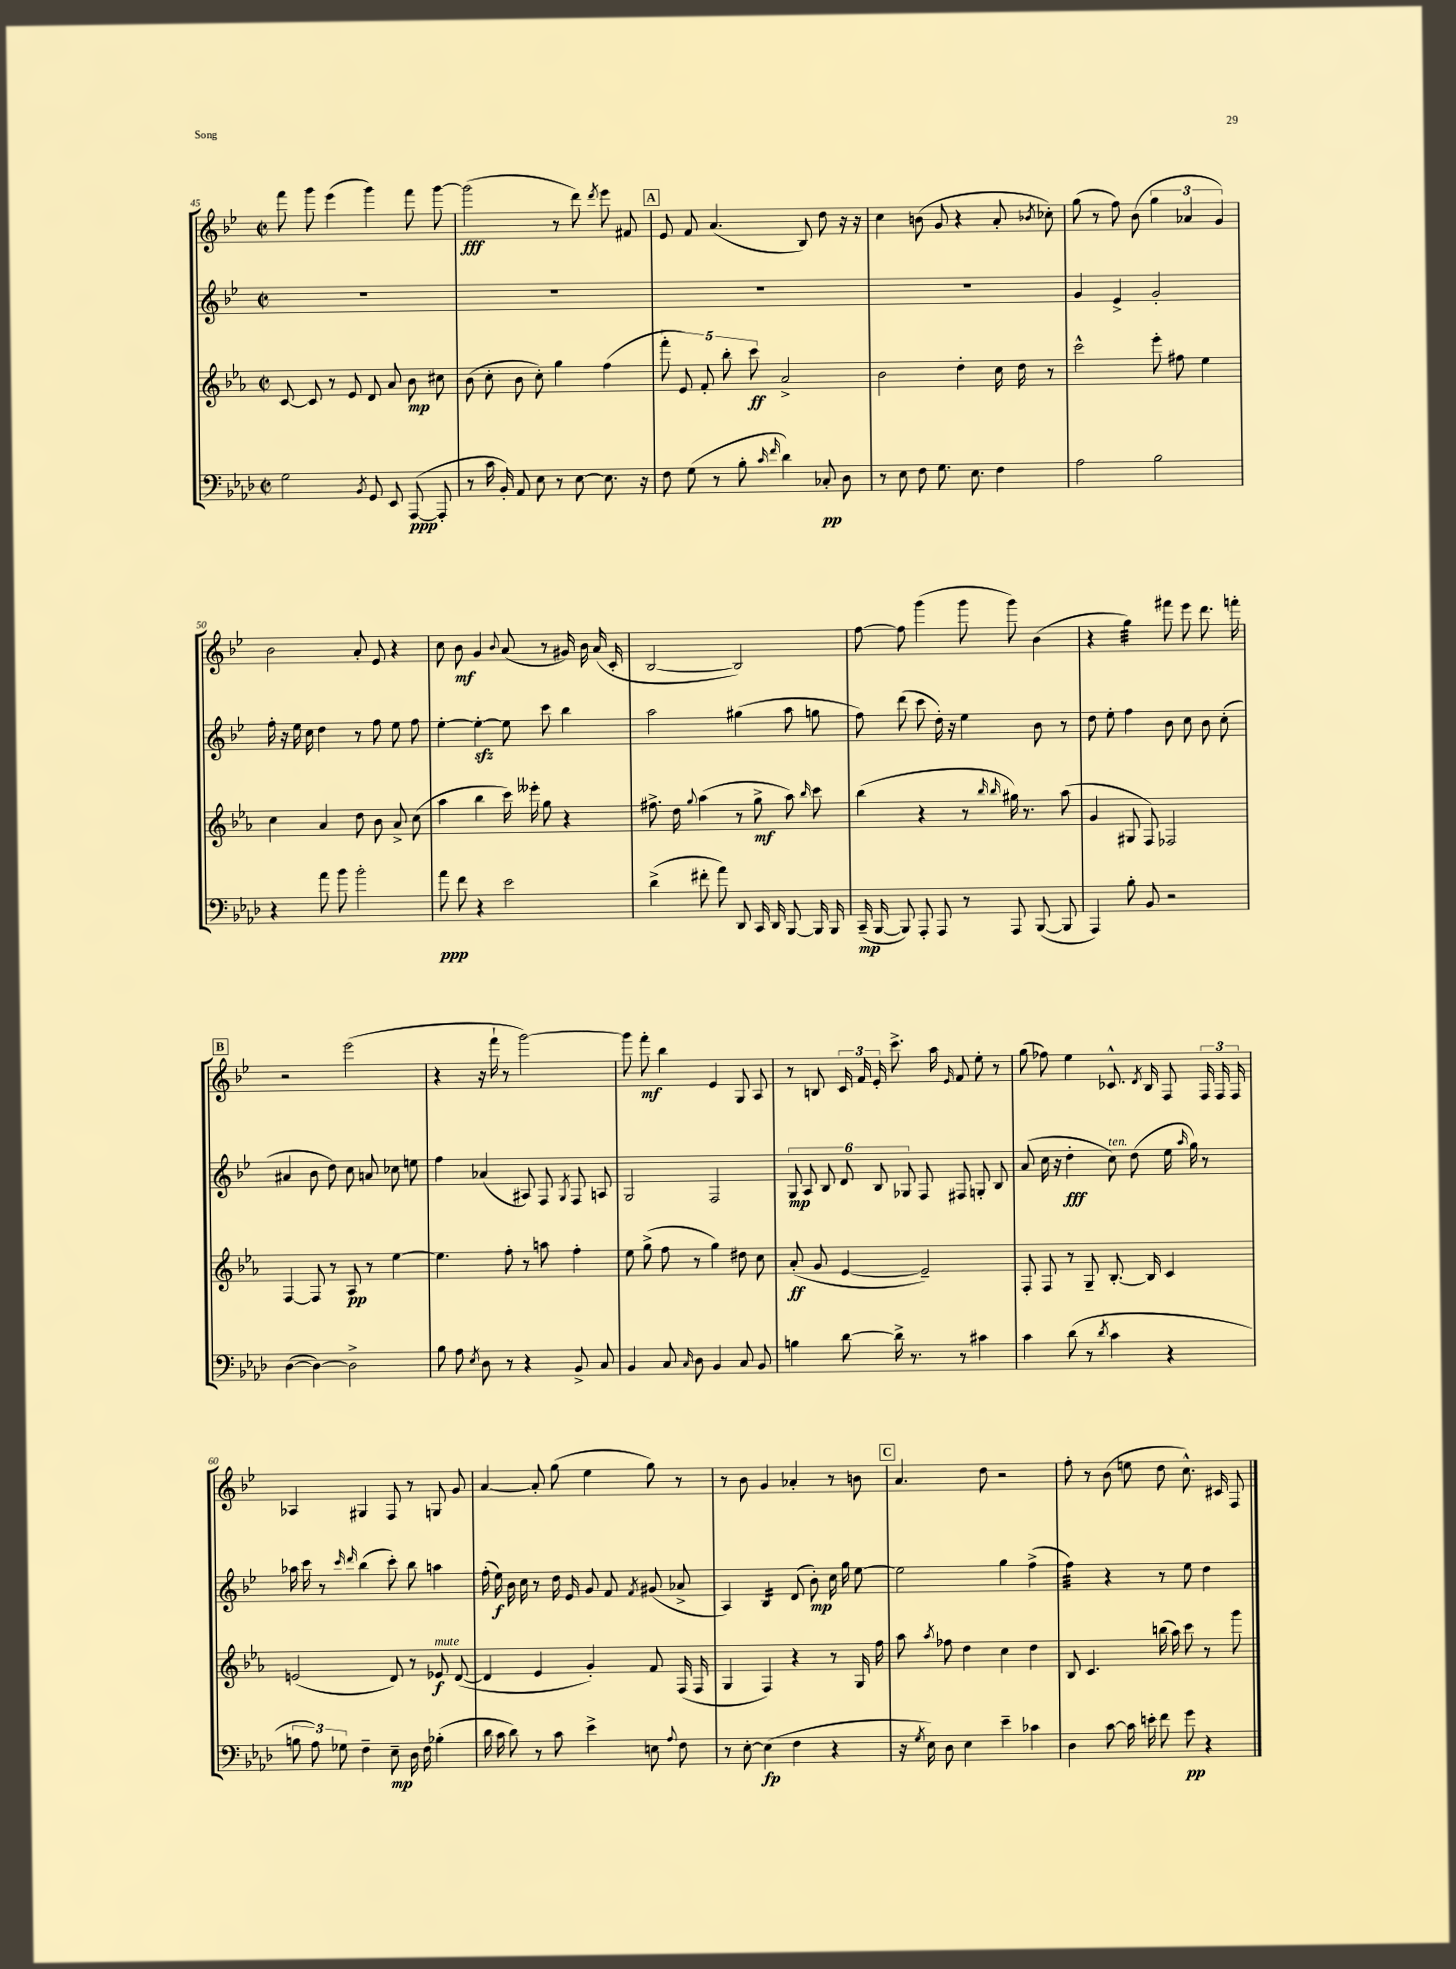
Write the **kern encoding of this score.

**kern	**kern	**kern	**kern
*staff4	*staff3	*staff2	*staff1
*clefF4	*clefG2	*clefG2	*clefG2
*k[b-e-a-d-]	*k[b-e-a-]	*k[b-e-]	*k[b-e-]
*M2/2	*M2/2	*M2/2	*M2/2
*met(c|)	*met(c|)	*met(c|)	*met(c|)
2G\	[8c/	1r	8fff\
.	8c/]	.	8ggg\
.	8r	.	(4eee-\
.	8e-/	.	.
8qBB-/	.	.	.
8GG/	8d/	.	4ggg\)
8EE-/	8a-/	.	.
([8AAA-/	8b-\	.	8fff\
8AAA-'/]	8cc#\	.	[8ggg\
=	=	=	=
8r	(8b-\	1r	(2ggg\]
16c\	8cc'\	.	.
16BB-'/)	.	.	.
8AA-/	8b-\	.	.
8E-\	8cc'\)	.	.
8r	4gg\	.	8r
[8E-\	.	.	8ddd\)
.	.	.	8qddd/
8.E-\]	(4ff\	.	8eee-\
.	.	.	8f#/
16r	.	.	.
=	=	=	=
8F\	10fff'\	1r	8e-/
.	10e-/)	.	.
(8G\	.	.	8f/
.	10f'/	.	.
8r	.	.	(4.a/
.	10bb-'\	.	.
8B-'\	.	.	.
.	10ccc\	.	.
16qqc/	.	.	.
16qqf/	.	.	.
4d-\)	2a-^/	.	.
.	.	.	8B-/)
8C-'/	.	.	8dd\
8D-\	.	.	16r
.	.	.	16r
=	=	=	=
8r	2b-\	1r	4cc\
8E-\	.	.	.
8F\	.	.	(8b\
8.G\	.	.	8g/
.	4dd'\	.	4r
8.E-\	.	.	.
4F\	16cc\	.	8a'/
.	16dd\	.	.
.	.	.	8qb-/
.	8r	.	8cc-'\)
=	=	=	=
2A-\	2ccc^^\	4g/	(8gg\
.	.	.	8r
.	.	4e-^/	8ff\)
.	.	.	(8b-\
2B-\	8eee-'\	2g'/	6gg\
.	8ff#\	.	.
.	.	.	6a-/
.	4ee-\	.	.
.	.	.	6g/)
=	=	=	=
4r	4cc\	16ff'\	2b-\
.	.	16r	.
.	.	16ee-\	.
.	.	16cc\	.
8a-\	4a-/	4dd\	.
8b-\	.	.	.
2b-'\	8dd\	8r	8a'/
.	8b-\	8ff\	8e-/
.	8a-^/	8ee-\	4r
.	(8cc\	8ff\	.
=	=	=	=
8a-\	4aa-\	[4ee-'\	8cc\
8f\	.	.	8b-\
4r	4bb-\	4ee-'\_	4g/
.	.	.	8qqb-/
2e-\	16ccc\)	8ee-\]	(8a/
.	16eee--'\	.	.
.	8gg\	8ccc\	8r
.	4r	4bb-\	16g#/)
.	.	.	16b-\
.	.	.	(16a/
.	.	.	16c'/
=	=	=	=
(4d-^\	8.ff#^\	2aa\	[2B-/
.	16dd\	.	.
.	8qqgg/	.	.
8f#'\	(4aa-\	.	.
8a-\)	.	.	.
8DD-/	8r	(4gg#\	2B-/])
16CC/	8gg^\	.	.
16DD-/	.	.	.
[8BBB-/	8aa-\)	8aa\	.
.	16qqbb-/	.	.
16BBB-/]	8ccc\	8gg\	.
16BBB-/	.	.	.
=	=	=	=
(16CC~/	(4bb-\	8ff\)	[8ff\
[16BBB-/	.	.	.
8BBB-/])	.	(8ddd\	8ff\]
8AAA-'/	4r	8ccc\	(4ggg\
8AAA-/	.	16dd'\)	.
.	.	16r	.
8r	8r	4ee-\	8ggg\
.	16qqbb-/	.	.
.	16qqbb-/	.	.
8AAA-/	16gg#\)	.	8ggg\)
.	8.r	.	.
([8BBB-/	.	8b-\	(4b-\
8BBB-/]	(8aa-\	8r	.
=	=	=	=
4AAA-/)	4g/	8dd\	4r
.	.	8ee-'\	.
8B-'\	8G#/	4ff\	4gg\)
8BB-/	8F/)	.	.
2r	2F-/	8b-\	8fff#\
.	.	8cc\	8eee-\
.	.	8b-\	8.ddd\
.	.	(8cc'\	.
.	.	.	16fff'\
=	=	=	=
([4D-\	[4F/	4a#/	2r
4D-\_)	8F/]	8b-\	.
.	8r	8dd\)	.
2D-^\]	8A-/	8cc\	(2eee-\
.	8r	8a/	.
.	[4ee-\	8cc-\	.
.	.	8ee\	.
=	=	=	=
8B-\	4.ee-\]	4ff\	4r
8A-\	.	.	.
8qE-/	.	.	.
8D-\	.	(4a-/	16r
.	.	.	16fff`\
8r	8ff'\	.	8r
4r	8r	8A#/)	[2ggg\)
.	8aa\	8F/	.
.	.	8qG/	.
8BB-^/	4ff'\	8F/	.
8C/	.	8A/	.
=	=	=	=
4BB-/	8ee-\	2G/	8ggg\]
.	(8gg^\	.	8fff'\
8C/	8ff\	.	4bb-\
16qqC/	.	.	.
8D-\	8r	.	.
4BB-/	4gg\)	2F/	4e-/
8C/	8dd#\	.	8G/
8BB-/	8cc\	.	8A/
=	=	=	=
4B\	(8a-'/	12G/	8r
.	.	12A/	.
.	8g/	.	8B/
.	.	12B-/	.
[8d-\	[4e-/	12d/	24c/
.	.	.	24f/
.	.	12B-/	24e-'/
16d-^\]	.	.	8.ccc^\
.	.	12G-/	.
8.r	.	.	.
.	2e-~/])	8F/	.
.	.	.	16aa\
.	.	.	16qqe-/
8r	.	8F#/	8f/
4c#\	.	8G'/	8ee-'\
.	.	8B-/	8r
=	=	=	=
4c\	8F'/	(8a/	(8gg\
.	8F/	16cc\	8ff-\)
.	.	16r	.
(8d-\	8r	4dd'\	4ee-\
8r	8G~/	.	.
8qd-/	.	.	.
4c\	[8.B-'/	8cc\)	8.c-^^/
.	.	(8dd\	.
.	.	.	8qd/
.	16B-/]	.	16B-/
4r	4c/	16ee-\	8F/
.	.	16qqaa/	.
.	.	16gg\)	.
.	.	8r	24F/
.	.	.	24F/
.	.	.	24F/
=	=	=	=
12B\	(2e/	16aa-\	4A-/
.	.	16ccc\	.
12A-\)	.	.	.
.	.	8r	.
12G-\	.	.	.
.	.	16qqccc/	.
.	.	16qqddd/	.
4F~\	.	(4bb-\	4G#/
8E-~\	8d/)	8ccc'\)	8F/
16D-\	8r	8bb-\	8r
16F\	.	.	.
(4B-'\	8e-/	4aa\	8G/
.	([8d/	.	8g/
=	=	=	=
16d-\	4d/]	(16ff'\	[4a/
16c\	.	16ee-\)	.
8d-\)	.	16b-\	.
.	.	16cc\	.
8r	4e-/	8r	8a'/]
8c\	.	16dd\	(8gg\
.	.	16e-/	.
4e-^\	4g'/)	8g/	4ee-\
.	.	8f/	.
.	.	8qf/	.
8E\	8f/	(8g#/	8gg\)
8qqA-/	.	.	.
8F\	(16F/	8a-^/	8r
.	16F/	.	.
=	=	=	=
8r	4G/	4A/)	8r
[8E-'\	.	.	8b-\
(4E-\]	4F/)	4B-/	4g/
4F\	4r	(8d/	4a-'/
.	.	8b-'\)	.
4r	8r	16cc\	8r
.	.	16gg\	.
.	16G/	[8ee-\	8b\
.	16ff\	.	.
=	=	=	=
16r	8aa-\	2ee-\]	4.a/
8qG/	.	.	.
16E-\)	.	.	.
.	8qaa-/	.	.
8D-\	8ff-\	.	.
4E-\	4dd\	.	.
.	.	.	8dd\
4e-~\	4cc\	4gg\	2r
4c-\	4dd\	(4ff^\	.
=	=	=	=
4D-\	8B-/	4ff\)	8ff'\
.	4.c/	.	8r
[8c\	.	4r	(8b-\
16c\]	.	.	8ee\
16e'\	.	.	.
8f\	(16bb\	8r	8dd\
.	16aa-\)	.	.
8g\	8ccc\	8ee-\	8.cc^^\)
4r	8r	4dd\	.
.	.	.	16c#/
.	8ggg\	.	8F/
==	==	==	==
*-	*-	*-	*-
